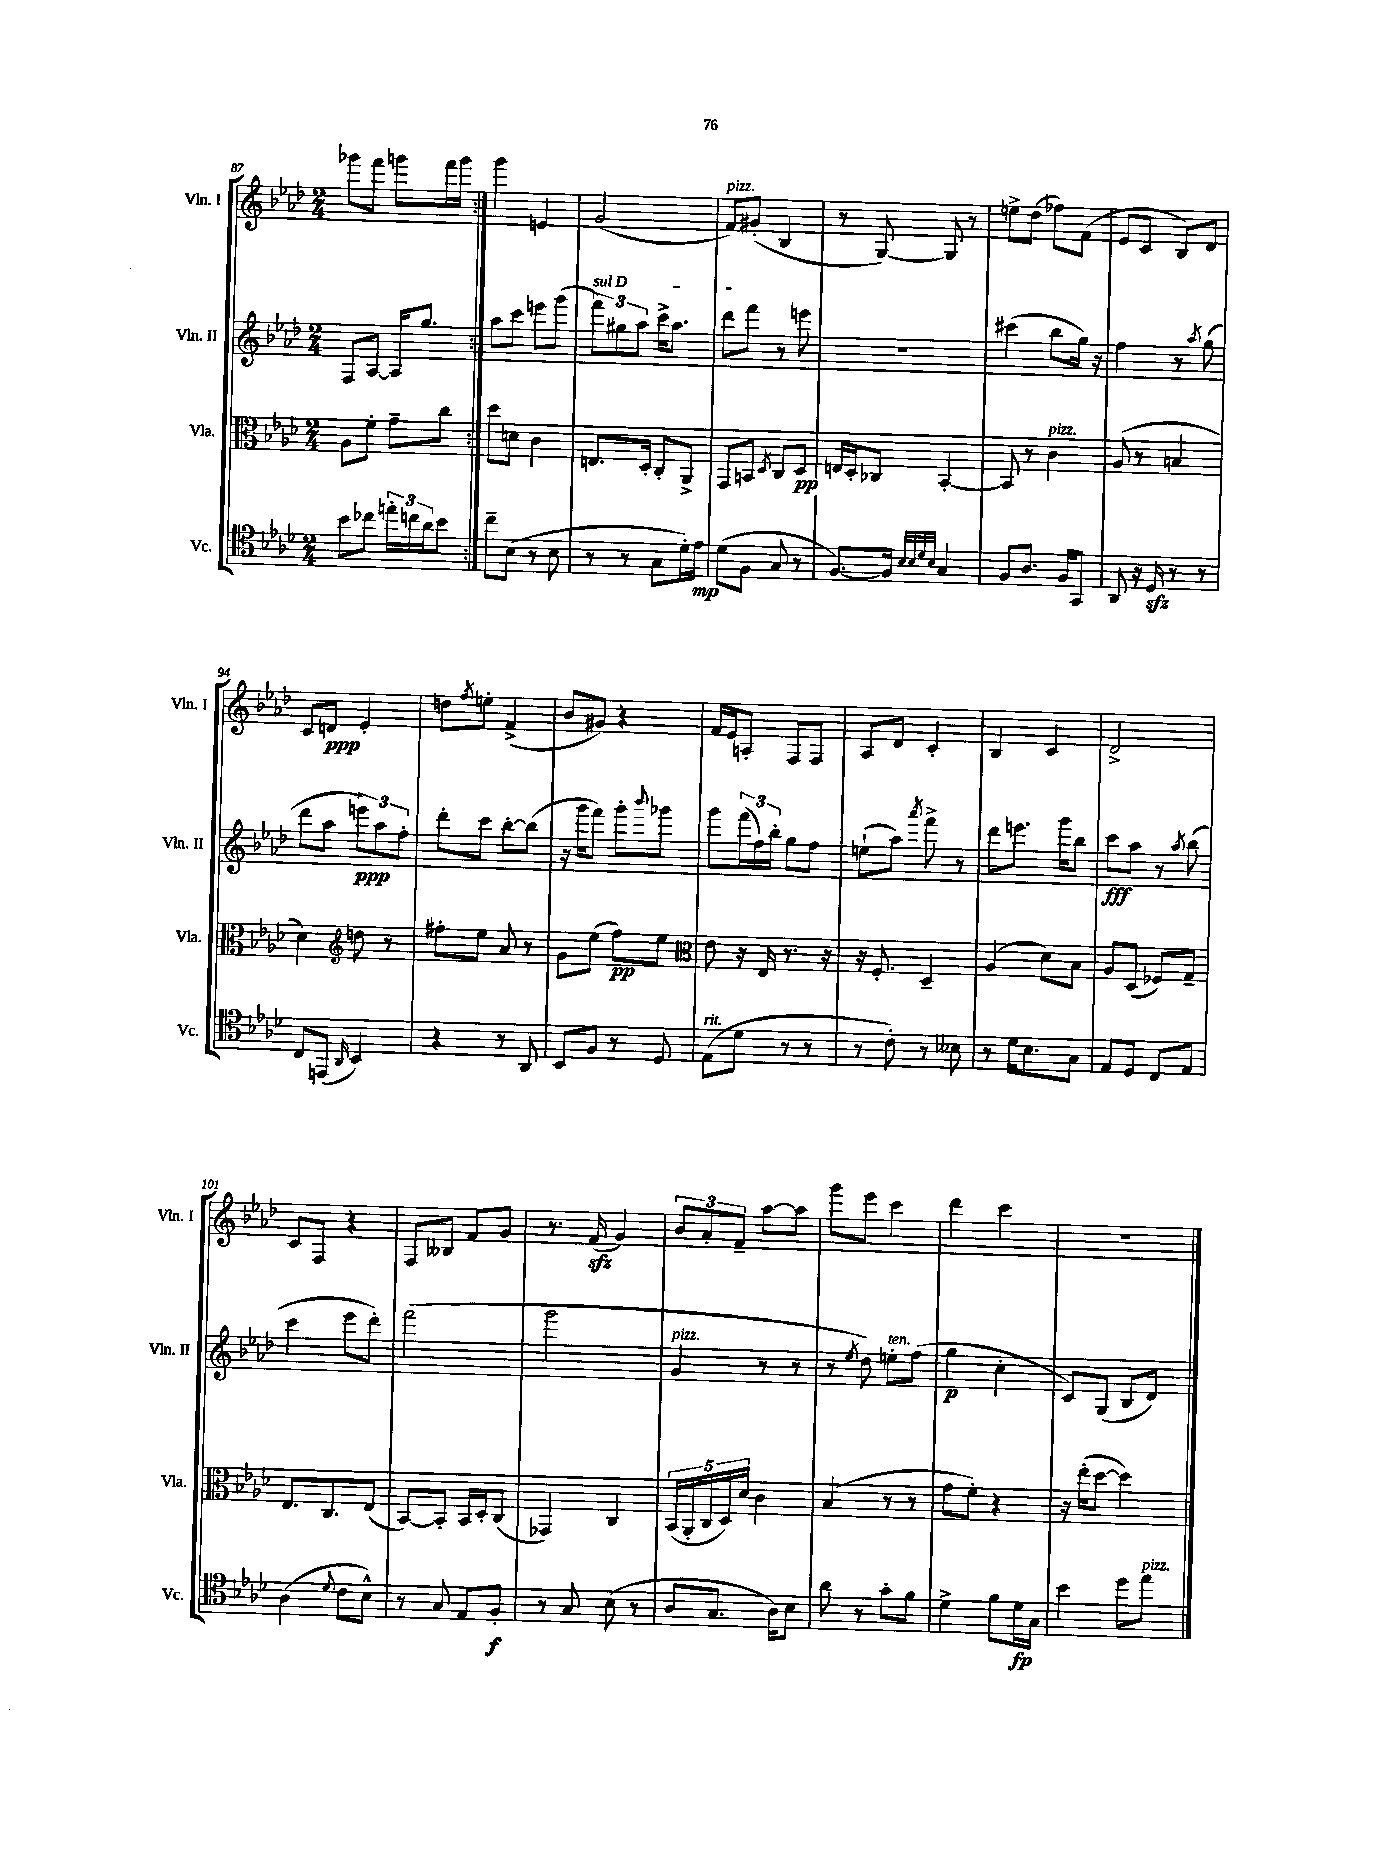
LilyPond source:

<<
\new StaffGroup <<
\new Staff = "s0" \with { instrumentName = "Vln. I" shortInstrumentName = "Vln. I" } {
    \clef treble \key aes \major \numericTimeSignature \time 2/4
    \repeat volta 2 { ges'''8 f'''8 g'''8 f'''16 g'''16 | }
    g'''4 e'4 |
    g'2( |
    f'8^\markup { \italic "pizz." }) gis'8-.( bes4 |
    r8 g8~) g8 r8 |
    e''8-> des''8( fes''8) f'8( |
    ees'8 c'8 bes8) des'8 |
    c'8 d'8\ppp ees'4-. |
    d''8 \acciaccatura { f''8 } e''8-. f'4->( |
    bes'8 gis'8) r4 |
    f'16 ees'16 a8-. f8 f8 |
    aes8 des'8 c'4-. |
    bes4 c'4 |
    des'2-> |
    c'8 f8 r4 |
    f8 beses8 f'8 g'8 |
    r8. f'16\sfz( g'4) |
    \tuplet 3/2 { bes'8 aes'8-. f'8-- } aes''8~ aes''8 |
    g'''8 ees'''8 c'''4 |
    des'''4 c'''4 |
    r2 \bar "|." |
}
\new Staff = "s1" \with { instrumentName = "Vln. II" shortInstrumentName = "Vln. II" } {
    \clef treble \key aes \major \numericTimeSignature \time 2/4
    \repeat volta 2 { f8 aes8~ aes16 g''8. | }
    aes''8 c'''8 e'''8 g'''8( |
    \tuplet 3/2 { \once \override TextSpanner.bound-details.left.text = \markup { \italic "sul D" } f'''8\startTextSpan) gis''8 aes''8 } c'''16-> aes''8. |
    des'''8 f'''8\stopTextSpan r8 e'''8 |
    R2 |
    cis'''4( bes''8 g''16) r16 |
    f''4 r8 \acciaccatura { aes''8 } g''8( |
    des'''8 aes''8 \tuplet 3/2 { e'''8\ppp) aes''8 f''8-. } |
    des'''8-. c'''8 bes''8~-. bes''8( |
    r16 g'''16 f'''8) g'''8-. \appoggiatura { bes'''8 } ges'''8 |
    g'''8 \tuplet 3/2 { f'''16( f''16) bes''16-. } g''8 f''8 |
    e''8-!( aes''8) \acciaccatura { aes'''8 } f'''8-> r8 |
    des'''8 e'''8. g'''16 bes''8 |
    c'''8\fff aes''8 r8 \acciaccatura { aes''8 } bes''8( |
    c'''4 ees'''8 des'''8-.) |
    f'''2( |
    g'''2 |
    g'4^\markup { \italic "pizz." } r8 r8 |
    r8 \acciaccatura { ees''8 } des''8) e''8-.^\markup { \italic "ten." } f''8( |
    g''4\p c''4-. |
    c'8) g8( bes8 des'8) \bar "|." |
}
\new Staff = "s2" \with { instrumentName = "Vla." shortInstrumentName = "Vla." } {
    \clef alto \key aes \major \numericTimeSignature \time 2/4
    \repeat volta 2 { aes8 f'8-. g'8-- c''8 | }
    des''8 d'8 c'4 |
    e8. des16-. c8-. aes,8-> |
    g,8 b,8 \acciaccatura { des8 } c8 des8\pp |
    e16 des16-. ces8 bes,4~-. |
    bes,8 r8 c'4^\markup { \italic "pizz." } |
    aes8( r8 b4 |
    des'4) \clef treble d''8 r8 |
    fis''8-. ees''8 aes'8 r8 |
    g'8 ees''8( f''8\pp) ees''8 |
    \clef alto ees'8 r16 ees16 r8. r16 |
    r16 f8.-. des4-- |
    aes4( des'8) bes8 |
    aes8 des8( fes8) g8-- |
    ees8. c8. ees8( |
    bes,8~) bes,8-. bes,16 des16-. c8( |
    ges,4) c4 |
    \tuplet 5/4 { bes,16( aes,16-. c16 des16) des'16 } c'4 |
    bes4( r8 r8 |
    g'8 f'8-.) r4 |
    r16 ees''16-.( des''8~ des''4) \bar "|." |
}
\new Staff = "s3" \with { instrumentName = "Vc." shortInstrumentName = "Vc." } {
    \clef tenor \key aes \major \numericTimeSignature \time 2/4
    \repeat volta 2 { bes'8 ces''8 \tuplet 3/2 { e''16-. c''16 aes'16 } bes'8 | }
    c''8-- bes8( r8 bes8 |
    r8 r8 g8 des'16-.) ees'16\mp |
    des'8( f8 g8 r8 |
    f8.~) f16 \grace { bes32 bes32 des'32 bes32 } g4 |
    f8 aes8. f16 g,8 |
    aes,8 r16 des16\sfz r8 r8 |
    c8 e,8( \grace { aes,16 } bes,4) |
    r4 r8 aes,8 |
    bes,8 f8 r8 des8 |
    ees8^\markup { \italic "rit." }( des'8 r8 r8 |
    r8 c'8-.) r8 beses8 |
    r8 des'16 bes8. g8 |
    ees8 des8 c8 ees8 |
    aes4( \appoggiatura { des'8 } c'8 bes8-^) |
    r8 g8 ees8 f8-.\f |
    r8 g8 bes8( r8 |
    aes8 g8. aes16) bes8 |
    aes'8 r8 g'8-. f'8 |
    des'4-> f'8 des'16\fp g16 |
    bes'4 des''8 ees''8^\markup { \italic "pizz." } \bar "|." |
}
>>
>>
\layout { \context { \Score currentBarNumber = #87 } }
